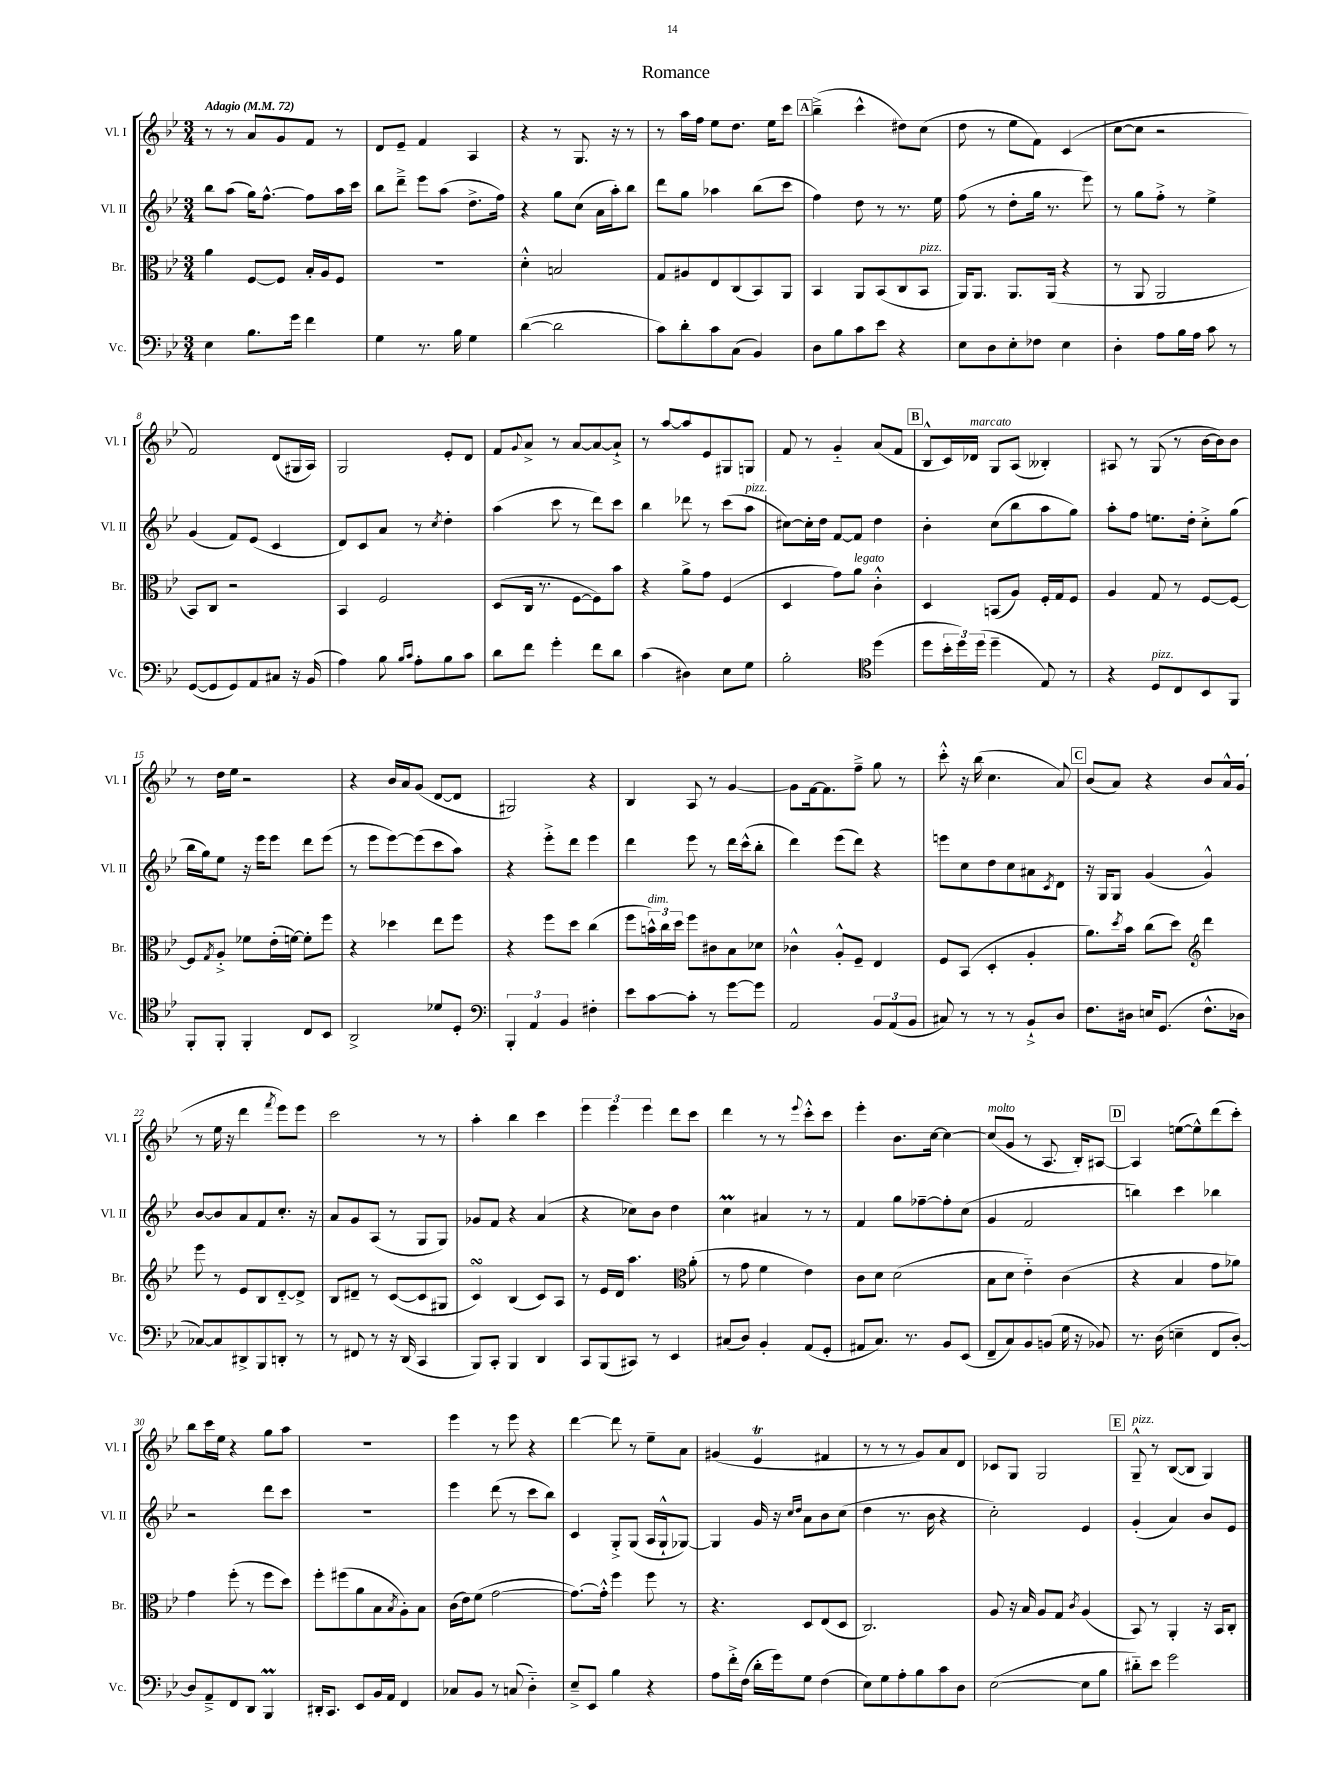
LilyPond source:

\header { title = "Romance" }
<<
\new StaffGroup <<
\new Staff = "s0" \with { instrumentName = "Vl. I" shortInstrumentName = "Vl. I" } {
    \clef treble \key bes \major \numericTimeSignature \time 3/4 \tempo "Adagio" 4 = 72
    r8 r8 a'8 g'8 f'8 r8 |
    d'8 ees'8-- f'4 a4 |
    r4 r8 g8. r16 r8 |
    r8 a''16 f''16 ees''8 d''8. ees''16 c'''8 |
    \mark \markup { \box "A" } bes''4--->( c'''4-^ dis''8) c''8( |
    d''8 r8 ees''8 f'8) c'4( |
    c''8~ c''8 r2 |
    f'2) d'8( gis16 a16) |
    g2 ees'8-. d'8 |
    f'8 \appoggiatura { g'8 } a'8-> r8 a'8~ a'8~ a'8-!-> |
    r8 a''8~ a''8 ees'8 gis8 g8 |
    f'8 r8 g'4-_ a'8( f'8 |
    \mark \markup { \box "B" } bes8-^ c'16) des'16^\markup { \italic "marcato" } g8 a8( beses4-.) |
    ais8 r8 g8( r8 bes'16~ bes'16) bes'8 |
    r8 d''16 ees''16 r2 |
    r4 bes'16 a'16 g'8( d'8~ d'8 |
    gis2) r4 |
    bes4 a8 r8 g'4~ |
    g'8 f'16~ f'8. f''8---> g''8 r8 |
    c'''8-.-^ r16 bes''16( c''4. a'8) |
    \mark \markup { \box "C" } bes'8( a'8) r4 bes'8 a'16-^ g'16( |
    r8 ees''16 r16 d'''4 \acciaccatura { f'''8 } ees'''8) ees'''8 |
    c'''2 r8 r8 |
    a''4-. bes''4 c'''4 |
    \tuplet 3/2 { ees'''4 ees'''4 ees'''4 } d'''8 c'''8 |
    d'''4 r8 r8 \appoggiatura { ees'''8 } c'''8-.-^ c'''8 |
    ees'''4-. bes'8. c''16~ c''4~ |
    c''8^\markup { \italic "molto" }( g'8 r8 a8. bes16-.) ais8~ |
    \mark \markup { \box "D" } ais4 e''8~( e''8-^) d'''8( c'''8-.) |
    bes''8 c'''16 ees''16 r4 g''8 a''8 |
    R2. |
    ees'''4 r8 ees'''8 r4 |
    d'''4~ d'''8 r8 ees''8-- a'8 |
    gis'4( ees'4\trill fis'4 |
    r8 r8 r8 g'8) a'8 d'8 |
    ces'8 g8 g2 |
    \mark \markup { \box "E" } g8---^^\markup { \italic "pizz." } r8 bes8~( bes8 g4) \bar "|." |
}
\new Staff = "s1" \with { instrumentName = "Vl. II" shortInstrumentName = "Vl. II" } {
    \clef treble \key bes \major \numericTimeSignature \time 3/4
    bes''8 a''8( g''16) f''8.~-^ f''8 a''16 c'''16 |
    bes''8 d'''8---> ees'''8 a''8( d''8.-> f''16) |
    r4 g''8 c''8( a'16 a''16-.) bes''8 |
    d'''8 g''8 aes''4 bes''8( c'''8 |
    \mark \markup { \box "A" } f''4) d''8 r8 r8. ees''16 |
    f''8( r8 d''8-. g''16 r8. ees'''8) |
    r8 g''8 f''8-.-> r8 ees''4-> |
    g'4( f'8) ees'8( c'4 |
    d'8) c'8 a'8 r8 \acciaccatura { c''8 } d''4-. |
    a''4( c'''8 r8 d'''8) c'''8 |
    bes''4 des'''8 r8 c'''8( a''8^\markup { \italic "pizz." } |
    cis''8~) cis''16-. d''16 f'8~ f'8 d''4 |
    \mark \markup { \box "B" } bes'4-. c''8( bes''8 a''8 g''8) |
    a''8-. f''8 e''8. d''16-. c''8-.-> g''8( |
    bes''16 g''16) ees''8 r16 ees'''16 ees'''8 d'''8 ees'''8( |
    r8 ees'''8 ees'''8~) ees'''8( c'''8 a''8) |
    r4 ees'''8-.-> d'''8 ees'''4 |
    d'''4 ees'''8 r8 d'''16 c'''16-^( bes''8-. |
    d'''4) ees'''8( d'''8) r4 |
    e'''8 c''8 d''8 c''8 ais'8 \acciaccatura { c'8 } d'8 |
    \mark \markup { \box "C" } r16 g16 g8 g'4( g'4-^) |
    bes'8~ bes'8 a'8 f'8 c''8.-. r16 |
    a'8 g'8 a8( r8 g8 g8) |
    ges'8 f'8 r4 a'4( |
    r4 ces''8) bes'8 d''4 |
    c''4\prall ais'4 r8 r8 |
    f'4 g''8 fes''8~-- fes''8-. c''8( |
    g'4 f'2 |
    \mark \markup { \box "D" } b''4) c'''4 bes''4 |
    r2 d'''8 c'''8 |
    R2. |
    ees'''4 d'''8( r8 c'''8 bes''8) |
    c'4 g8-.-> g8( a16 g16-!-^ ges8~) |
    ges4 g'16 r16 \grace { c''16 d''16 } a'8 bes'8 c''8( |
    d''4 r8. bes'16 r4 |
    c''2-.) ees'4 |
    \mark \markup { \box "E" } g'4-.( a'4) bes'8 ees'8 \bar "|." |
}
\new Staff = "s2" \with { instrumentName = "Br." shortInstrumentName = "Br." } {
    \clef alto \key bes \major \numericTimeSignature \time 3/4
    a'4 f8~ f8 bes16-. a16 f8 |
    R2. |
    d'4-.-^ b2 |
    g8 ais8 ees8 c8( bes,8) a,8 |
    \mark \markup { \box "A" } bes,4 a,8 bes,8( c8 bes,8^\markup { \italic "pizz." } |
    a,16) a,8. a,8. a,16( r4 |
    r8 a,8 a,2 |
    bes,8) c8 r2 |
    bes,4 f2 |
    d8( c16 r8. f8~ f8) bes'8 |
    r4 a'8-> g'8 f4( |
    d4 g'8) a'8^\markup { \italic "legato" } c'4-.-^ |
    \mark \markup { \box "B" } d4 b,8( a8) f16-. g16 f8 |
    a4 g8 r8 f8~ f8~ |
    f8 \acciaccatura { g8 } a8-.-> fes'8 ees'16-.( f'16~) f'8-. f''8 |
    r4 des''4 ees''8 f''8 |
    r4 f''8 d''8 c''4( |
    f''8 \tuplet 3/2 { b'16-^^\markup { \italic "dim." }) c''16 d''16 } f''8 cis'8 bes8 des'8 |
    ces'4-^ a8-.-^ f8-- ees4 |
    f8 bes,8( d4-. a4-. |
    \mark \markup { \box "C" } a'8.) \acciaccatura { d''8 } bes'16 c''8( d''8) \clef treble d'''4 |
    ees'''8 r8 ees'8 bes8 d'8~-_ d'8-> |
    bes8 dis'8-- r8 c'8~( c'8 gis8 |
    c'4\turn) bes4( c'8) a8 |
    r8 ees'16 d'16 a''4. \clef alto a'8-.( |
    r8 g'8 f'4 ees'4) |
    c'8 d'8 d'2( |
    bes8 d'8 ees'4-_) c'4( |
    \mark \markup { \box "D" } r4 bes4 g'8 aes'8) |
    g'4 f''8-.( r8 f''8 d''8) |
    f''8-. fis''8( a'8 bes8 \acciaccatura { bes8 } a8-.) bes8 |
    c'16( ees'16) f'8( g'2~ |
    g'8.~) g'16-.-^ f''4 f''8 r8 |
    r4. d8 ees8( d8 |
    c2.) |
    a8 r16 bes16 a8 g8 \acciaccatura { c'8 } a4( |
    \mark \markup { \box "E" } bes,8) r8 a,4-. r16 bes,16 c8-. \bar "|." |
}
\new Staff = "s3" \with { instrumentName = "Vc." shortInstrumentName = "Vc." } {
    \clef bass \key bes \major \numericTimeSignature \time 3/4
    ees4 bes8. g'16 f'4 |
    g4 r8. bes16 g4 |
    d'4~( d'2 |
    c'8) d'8-. c'8 c8( bes,4) |
    \mark \markup { \box "A" } d8 bes8 c'8 ees'8 r4 |
    ees8 d8 ees8-. fes8 ees4 |
    d4-. a8 bes16 a16 c'8 r8 |
    g,8~( g,8 g,8) a,8 cis8 r16 bes,16( |
    a4) bes8 \grace { bes16 c'16 } a8-. bes8 c'8 |
    d'8 f'8 g'4-. f'8 d'8 |
    c'4( dis4) ees8 g8 |
    bes2-. \clef tenor d''4( |
    \mark \markup { \box "B" } d''8 \tuplet 3/2 { bes'16-. d''16) d''16( } d''4-- ees8) r8 |
    r4 d8^\markup { \italic "pizz." } c8 bes,8 f,8 |
    f,8-. f,8-. f,4-. c8 bes,8 |
    a,2-> des'8 d8-. |
    \clef bass \tuplet 3/2 { bes,,4-. a,4 bes,4 } fis4-. |
    ees'8 c'8~ c'8-. r8 g'8~ g'8 |
    a,2 \tuplet 3/2 { bes,8 a,8( bes,8 } |
    cis8) r8 r8 r8 bes,8-!-> d8 |
    \mark \markup { \box "C" } f8. dis16 e16 g,8.( f8.-^ des16 |
    ces8~) ces8 dis,8-> bes,,8 d,8-. r8 |
    r8 fis,8 r8 r16 d,16( c,4 |
    bes,,8) c,8-. bes,,4 d,4 |
    c,8 bes,,8( cis,8) r8 ees,4 |
    cis8( d8) bes,4-. a,8( g,8-. |
    ais,8 c8.) r8. bes,8 ees,8( |
    f,8-- c8) bes,8 b,8( g16 r16 bes,8) |
    \mark \markup { \box "D" } r8. d16( e4-- f,8 d8~-.) |
    d8 a,8---> f,8 d,8 bes,,4\prall |
    dis,16-. c,8. ees,8 bes,16 a,16 f,4 |
    ces8 bes,8 r8 c8( d4-_) |
    ees8---> ees,8 bes4 r4 |
    a8 f'16-.-> f16( d'16-. g'16) g8 f4( |
    ees8) g8 a8-. bes8 c'8 d8 |
    ees2~( ees8 bes8 |
    \mark \markup { \box "E" } dis'8-_) ees'8 g'2 \bar "|." |
}
>>
>>
